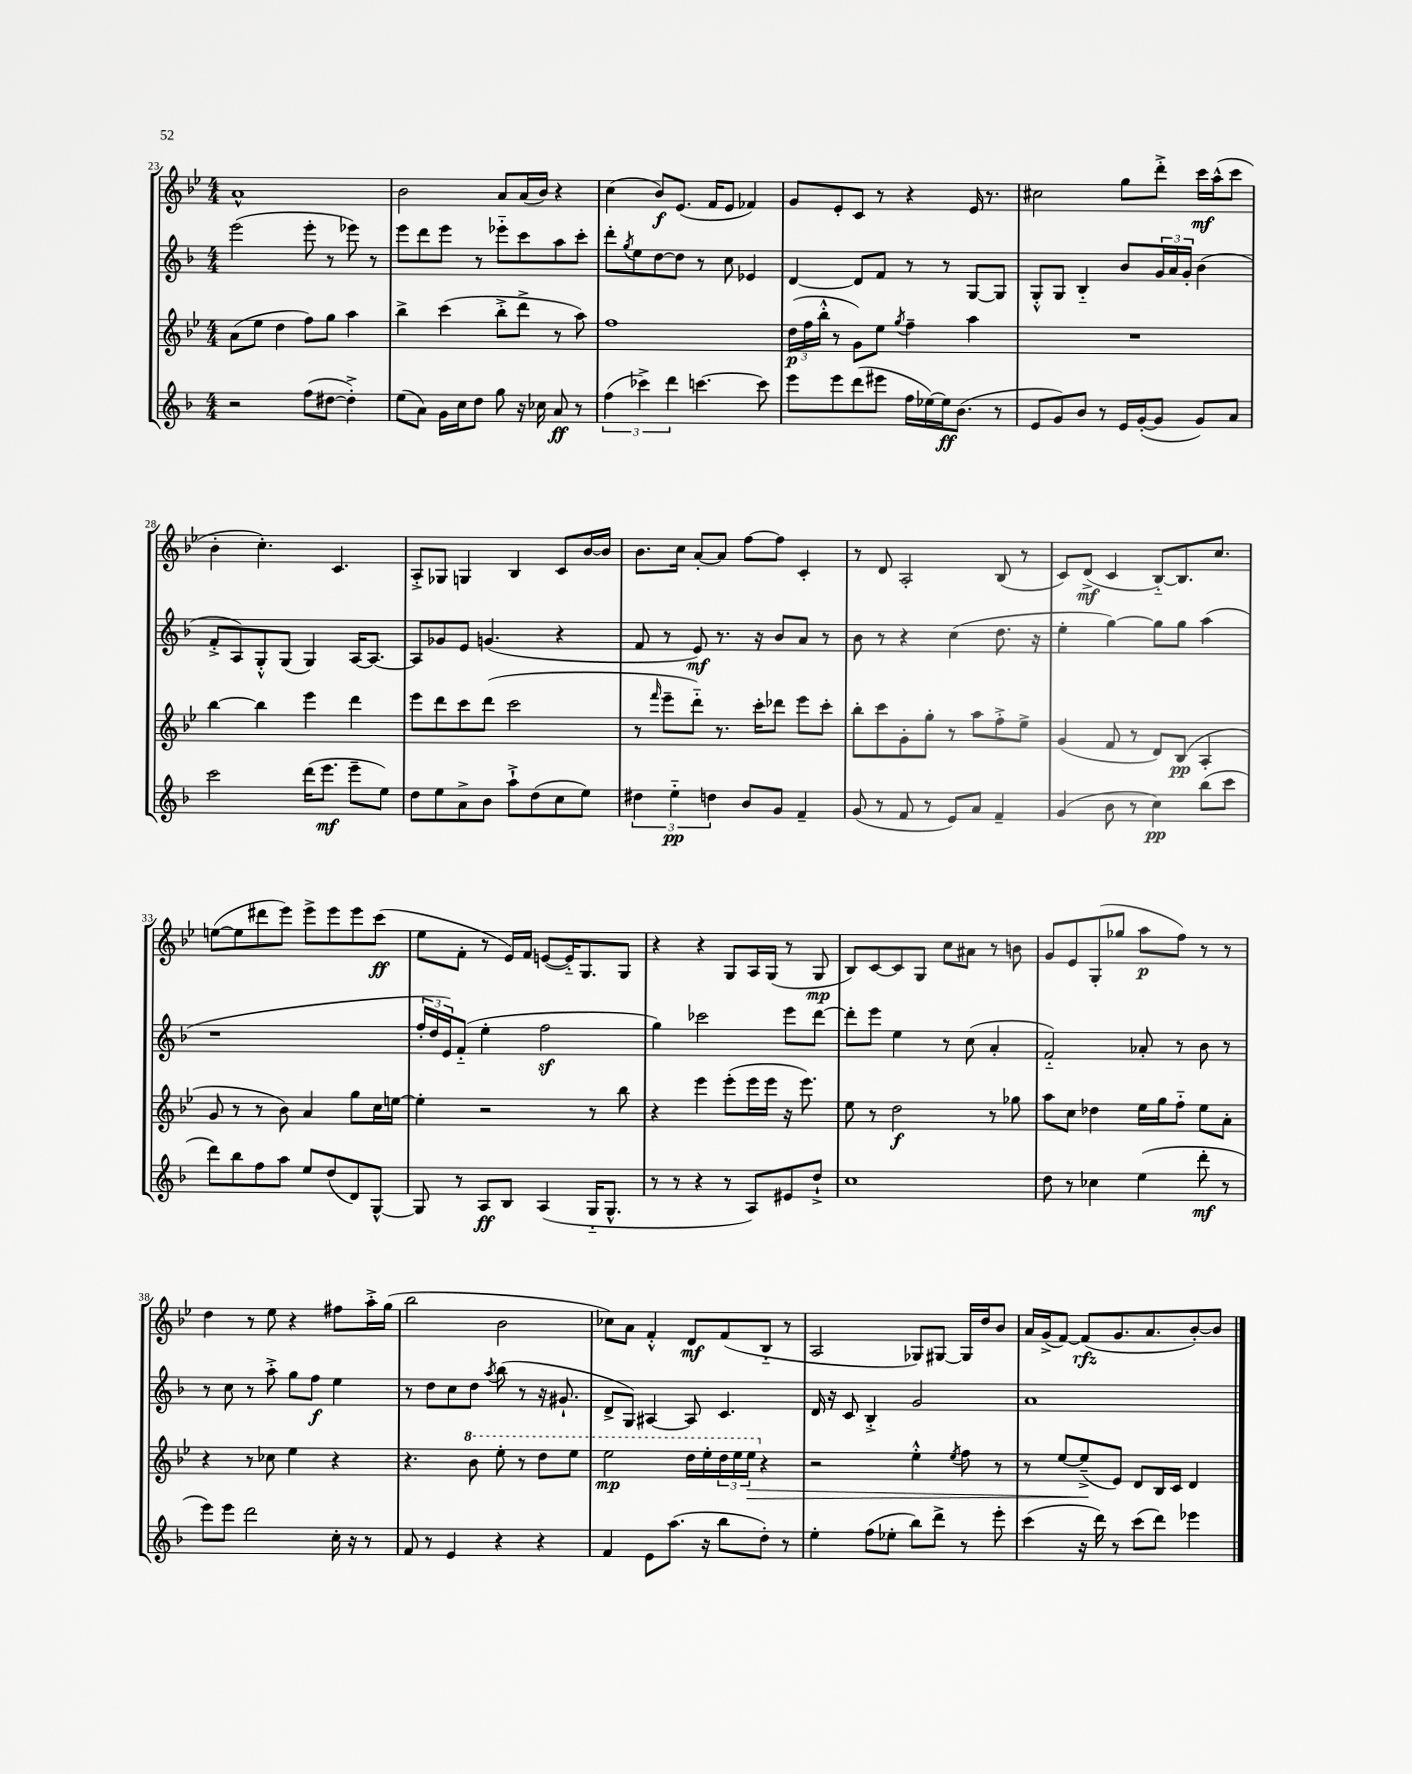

**kern	**dynam	**kern	**dynam	**kern	**dynam	**kern	**dynam
*part4	*part4	*part3	*part3	*part2	*part2	*part1	*part1
*staff4	*staff4	*staff3	*staff3	*staff2	*staff2	*staff1	*staff1
*clefG2	*	*clefG2	*	*clefG2	*	*clefG2	*
*k[b-]	*	*k[b-e-]	*	*k[b-]	*	*k[b-e-]	*
*M4/4	*	*M4/4	*	*M4/4	*	*M4/4	*
=23	=23	=23	=23	=23	=23	=23	=23
2r	.	(8a\L	.	(2eee\	.	1a^^	.
.	.	8ee-\J	.	.	.	.	.
.	.	4dd\	.	.	.	.	.
(8ff\L	.	8ff\L)	.	8eee'\	.	.	.
[8dd#X\J	.	8gg\J	.	8r	.	.	.
4dd#'^\])	.	4aa\	.	8eee-X\)	.	.	.
.	.	.	.	8r	.	.	.
=24	=24	=24	=24	=24	=24	=24	=24
(8ee\L	.	4bb-^\	.	8eee\L	.	2b-\	.
8a\J)	.	.	.	8ddd\	.	.	.
16g\LL	.	(4ccc\	.	8eee\J	.	.	.
16cc\J	.	.	.	.	.	.	.
8dd\J	.	.	.	8r	.	.	.
8gg\	.	8bb-'^\L	.	8eee-X\L	.	8a/L	.
16r	.	8ddd^\J	.	8ccc\	.	(16a/L	.
16cc-X\	.	.	.	.	.	16b-/JJ)	.
8a/	ff	8r	.	8aa\	.	4r	.
8r	.	8aa\)	.	8ccc'\J	.	.	.
=25	=25	=25	=25	=25	=25	=25	=25
(6ff\	.	1ff	.	8ddd'\L	.	(4cc\	.
.	.	.	.	8qgg/	.	.	.
.	.	.	.	8ee\	.	.	.
6ccc-X^\)	.	.	.	.	.	.	.
.	.	.	.	[8dd\	.	8b-/L)	f
6ddd\	.	.	.	.	.	.	.
.	.	.	.	8dd\J]	.	(8.e-/J	.
[4.cccn\	.	.	.	8r	.	.	.
.	.	.	.	.	.	16f/KL	.
.	.	.	.	8cc\	.	8e-/J	.
.	.	.	.	4e-X/	.	4f-X/)	.
8ccc\]	.	.	.	.	.	.	.
=26	=26	=26	=26	=26	=26	=26	=26
8eee\L	.	(24dd\LL	p	[4d/	.	8g/L	.
.	.	24ff\	.	.	.	.	.
.	.	24bb-'^^\JJ	.	.	.	.	.
8eee\	.	8r	.	.	.	8e-'/	.
(8ddd\	.	8g\L)	.	8d/L]	.	8c/J	.
8eee#X\J	.	8ee-\J	.	8f/J	.	8r	.
.	.	8qgg/	.	.	.	.	.
16ff\LL	.	4ff~\	.	8r	.	4r	.
[16ee-X\)	.	.	.	.	.	.	.
16ee-\J]	ff	.	.	8r	.	.	.
(8.b-\J	.	.	.	.	.	.	.
.	.	4aa\	.	[8G/L	.	16e-/	.
.	.	.	.	.	.	8.r	.
8r	.	.	.	8G/J]	.	.	.
=27	=27	=27	=27	=27	=27	=27	=27
8e/L	.	1r	.	8G'^^/L	.	2cc#X\	.
8g/)	.	.	.	8G/J	.	.	.
8b-/J	.	.	.	4B-/	.	.	.
8r	.	.	.	.	.	.	.
16e/LL	.	.	.	8b-/L	.	8gg\L	.
([16g'/J	.	.	.	.	.	.	.
8g/J]	.	.	.	24g/L	.	8ddd'^\J	.
.	.	.	.	24a/	.	.	.
.	.	.	.	24g'/JJ	.	.	.
8g/L)	.	.	.	(4b-\	.	16ccc\LL	mf
.	.	.	.	.	.	(16aa^^\J	.
8a/J	.	.	.	.	.	8ccc\J	.
!!LO:LB:g=z
=28	=28	=28	=28	=28	=28	=28	=28
2ccc\	.	[4bb-\	.	8f'^/L	.	4b-'\	.
.	.	.	.	8A/)	.	.	.
.	.	4bb-\]	.	8G'^^/	.	4.cc'\)	.
.	.	.	.	(8G/J	.	.	.
(16ddd\KL	.	4eee-\	.	4G/)	.	.	.
8.eee\J	mf	.	.	.	.	.	.
.	.	.	.	.	.	4.c/	.
8eee~\L	.	4ddd\	.	[16A/KL	.	.	.
.	.	.	.	8.A/J_	.	.	.
8ee\J)	.	.	.	.	.	.	.
=29	=29	=29	=29	=29	=29	=29	=29
8dd\L	.	8eee-\L	.	8A/L]	.	8A'^/L	.
8ee\	.	8ddd\	.	8g-X/	.	8G-X/J	.
8a^\	.	8ccc\	.	8e/J	.	4Gn/	.
8b-\J	.	(8ddd\J	.	(4.gn/	.	.	.
8aa`^\L	.	2ccc\	.	.	.	4B-/	.
(8dd\	.	.	.	.	.	.	.
8cc\	.	.	.	4r	.	8c/L	.
8ee\J)	.	.	.	.	.	[16b-/L	.
.	.	.	.	.	.	16b-/JJ]	.
=30	=30	=30	=30	=30	=30	=30	=30
6dd#X\	.	8r	.	8f/	.	8.b-\L	.
.	.	16qqfff/	.	.	.	.	.
.	.	8eee-~\L	.	8r	.	.	.
6ee\	pp	.	.	.	.	.	.
.	.	.	.	.	.	16cc\Jk	.
.	.	8ddd\J)	.	8e/)	mf	[8a'/L	.
6ddn\	.	.	.	.	.	.	.
.	.	8.r	.	8.r	.	8a/J]	.
8b-/L	.	.	.	.	.	[8ff\L	.
.	.	16ccc'\KL	.	16r	.	.	.
8g/J	.	8ddd-X\J	.	8b-/L	.	8ff\J]	.
4f~/	.	8eee-\L	.	8a/J	.	4c'/	.
.	.	8ccc'\J	.	8r	.	.	.
=31	=31	=31	=31	=31	=31	=31	=31
(8g/	.	8bb-'\L	.	8b-\	.	8r	.
8r	.	8ccc\	.	8r	.	8d/	.
8f/	.	8g'\	.	4r	.	2A'/	.
8r	.	8gg'\J	.	.	.	.	.
8e/L)	.	8r	.	(4cc\	.	.	.
8a/J	.	8aa\L	.	.	.	.	.
4f~/	.	8ff'^\	.	8.dd\	.	(8B-/	.
.	.	8ee-^\J	.	.	.	8r	.
.	.	.	.	16r	.	.	.
=32	=32	=32	=32	=32	=32	=32	=32
(4g/	.	(4g/	.	4ee'\	.	8c/L)	.
.	.	.	.	.	.	(8d^/J	mf
8b-\	.	8f/	.	[4gg\)	.	4c/	.
8r	.	8r	.	.	.	.	.
4cc\)	pp	8d/L)	.	8gg\L]	.	[8B-/L)	.
.	.	(8B-/J	pp	8gg\J	.	8.B-/]	.
(8bb-\L	.	4A'/	.	(4aa\	.	.	.
.	.	.	.	.	.	8.cc/J	.
8ccc\J	.	.	.	.	.	.	.
!!LO:LB:g=z
=33	=33	=33	=33	=33	=33	=33	=33
8ddd\L)	.	8g/	.	1r	.	([8een\L	.
8bb-\	.	8r	.	.	.	8ee\]	.
8ff\	.	8r	.	.	.	8ddd#X\	.
8aa\J	.	8b-\)	.	.	.	8eee-\J)	.
8ee/L	.	4a/	.	.	.	8eee-^\L	.
(8dd/	.	.	.	.	.	8eee-\	.
8d/)	.	8gg\L	.	.	.	8eee-\	.
[8G^^/J	.	16cc\L	.	.	.	(8ccc\J	ff
.	.	[16een\JJ	.	.	.	.	.
=34	=34	=34	=34	=34	=34	=34	=34
8G/]	.	4ee'\]	.	24ff'/LL	.	8ee-\L	.
.	.	.	.	24dd/	.	.	.
.	.	.	.	24e/J)	.	.	.
8r	.	.	.	(8f/J	.	8f'\J	.
8A/L	ff	2r	.	4ee'\	.	8r	.
8B-/J	.	.	.	.	.	16e-/LL)	.
.	.	.	.	.	.	16f/JJ	.
(4A/	.	.	.	2ffz\	.	([8en/L	.
.	.	.	.	.	.	16e/K])	.
.	.	.	.	.	.	8.G/	.
16G/KL	.	8r	.	.	.	.	.
8.G^^/J	.	.	.	.	.	.	.
.	.	8bb-\	.	.	.	8G/J	.
=35	=35	=35	=35	=35	=35	=35	=35
8r	.	4r	.	4gg\)	.	4r	.
8r	.	.	.	.	.	.	.
4r	.	4eee-\	.	2ccc-X\	.	4r	.
8r	.	(8eee-'\L	.	.	.	8G/L	.
8A/L)	.	16eee-\L	.	.	.	16A/L	.
.	.	16eee-\JJ	.	.	.	(16G/JJ	.
8e#X/	.	16r	.	8eee\L	.	8r	.
.	.	8.eee-\)	.	.	.	.	.
8dd`^/J	.	.	.	[8ddd\J	.	8G/	mp
=36	=36	=36	=36	=36	=36	=36	=36
1cc	.	8ee-\	.	8ddd'\L]	.	8B-/L)	.
.	.	8r	.	8eee\J	.	[8c/	.
.	.	2dd\	f	4ee\	.	8c/]	.
.	.	.	.	.	.	8G/J	.
.	.	.	.	8r	.	8cc\L	.
.	.	.	.	(8cc\	.	8a#X\J	.
.	.	8r	.	4a'/	.	8r	.
.	.	8gg-X\	.	.	.	8bn\	.
=37	=37	=37	=37	=37	=37	=37	=37
8dd\	.	8aa\L	.	2f/)	.	8g/L	.
8r	.	8cc\J	.	.	.	8e-/	.
4cc-X\	.	4dd-X\	.	.	.	(8G'/	.
.	.	.	.	.	.	8gg-X/J	.
(4ee\	.	16ee-\LL	.	8a-X'/	.	8aa\L	p
.	.	16gg\J	.	.	.	.	.
.	.	8ff\J	.	8r	.	8ff\J)	.
8ddd'\	mf	8ee-\L	.	8b-\	.	8r	.
8r	.	8a'\J	.	8r	.	8r	.
!!LO:LB:g=z
=38	=38	=38	=38	=38	=38	=38	=38
8eee\L)	.	4r	.	8r	.	4dd\	.
8eee\J	.	.	.	8cc\	.	.	.
2ddd\	.	8r	.	8r	.	8r	.
.	.	8cc-X\	.	8aa'^\	.	8ee-\	.
.	.	4ee-\	.	8gg\L	.	4r	.
.	.	.	.	8ff\J	f	.	.
16cc'\	.	4r	.	4ee\	.	8ff#X\L	.
16r	.	.	.	.	.	.	.
8r	.	.	.	.	.	16aa'^\L	.
.	.	.	.	.	.	(16gg\JJ	.
=39	=39	=39	=39	=39	=39	=39	=39
8f/	.	4.r	.	8r	.	2bb-\	.
8r	.	.	.	8dd\L	.	.	.
4e/	.	.	.	8cc\	.	.	.
*	*	*8va	*	*	*	*	*
.	.	8bb-\	.	8dd\J	.	.	.
.	.	.	.	8qaa/	.	.	.
4r	.	8eee-'\	.	(8bb-\	.	2b-\	.
.	.	8r	.	8r	.	.	.
4r	.	8ddd\L	.	16r	.	.	.
.	.	.	.	8.g#X`/	.	.	.
.	.	8eee-\J	.	.	.	.	.
=40	=40	=40	=40	=40	=40	=40	=40
4f/	.	2eee-\	mp	8d^/L	.	8cc-X\L)	.
.	.	.	.	8G/J)	.	8a\J	.
8e\L	.	.	.	[4A#X/	.	4f'^^/	.
(8.aa\J	.	.	.	.	.	.	.
.	.	16ddd\LL	.	8A#/]	.	8d/L	mf
16r	.	16eee-'\	.	.	.	.	.
8bb-\L	.	24ddd\	.	4.c/	.	(8f/	.
.	.	24eee-\	.	.	.	.	.
!	!	!	!LO:HP:b	!	!	!	!
.	.	24eee-\JJ	>	.	.	.	.
*	*	*X8va	*	*	*	*	*
8dd'\J)	.	4r	.	.	.	8B-/J	.
8r	.	.	.	.	.	8r	.
=41	=41	=41	=41	=41	=41	=41	=41
4ee'\	.	2r	.	16d/	.	2A/	.
.	.	.	.	16r	.	.	.
.	.	.	.	8c/	.	.	.
(8ff\L	.	.	.	4B-'^/	.	.	.
8ee-X'\J	.	.	.	.	.	.	.
8bb-\L)	.	4ee-'^^\	.	2g/	.	8G-X/L)	.
8ddd^\J	.	.	.	.	.	[8G#X/J	.
.	.	8qee-/	.	.	.	.	.
8r	.	8ff\	.	.	.	16G#/LL]	.
.	.	.	.	.	.	16dd/J	.
8eee'\	.	8r	.	.	.	8b-/J	.
=42	=42	=42	=42	=42	=42	=42	=42
(4ccc\	.	8r	.	1a	.	16a/LL	.
.	.	.	.	.	.	(16g^/J	.
.	.	[8ee-/L	.	.	.	[8f/J)	.
16r	.	(8ee-~^/]	.	.	.	(8f/L]	rfz
16ddd\)	.	.	.	.	.	.	.
8r	.	8e-/J)	]	.	.	8.g/	.
(8ccc\L	.	8d/L	.	.	.	.	.
.	.	.	.	.	.	8.a/	.
8ddd\J)	.	16B-/L	.	.	.	.	.
.	.	16c/JJ	.	.	.	.	.
4eee-X\	.	4d/	.	.	.	[8b-'/)	.
.	.	.	.	.	.	8b-/J]	.
==	==	==	==	==	==	==	==
*-	*-	*-	*-	*-	*-	*-	*-
